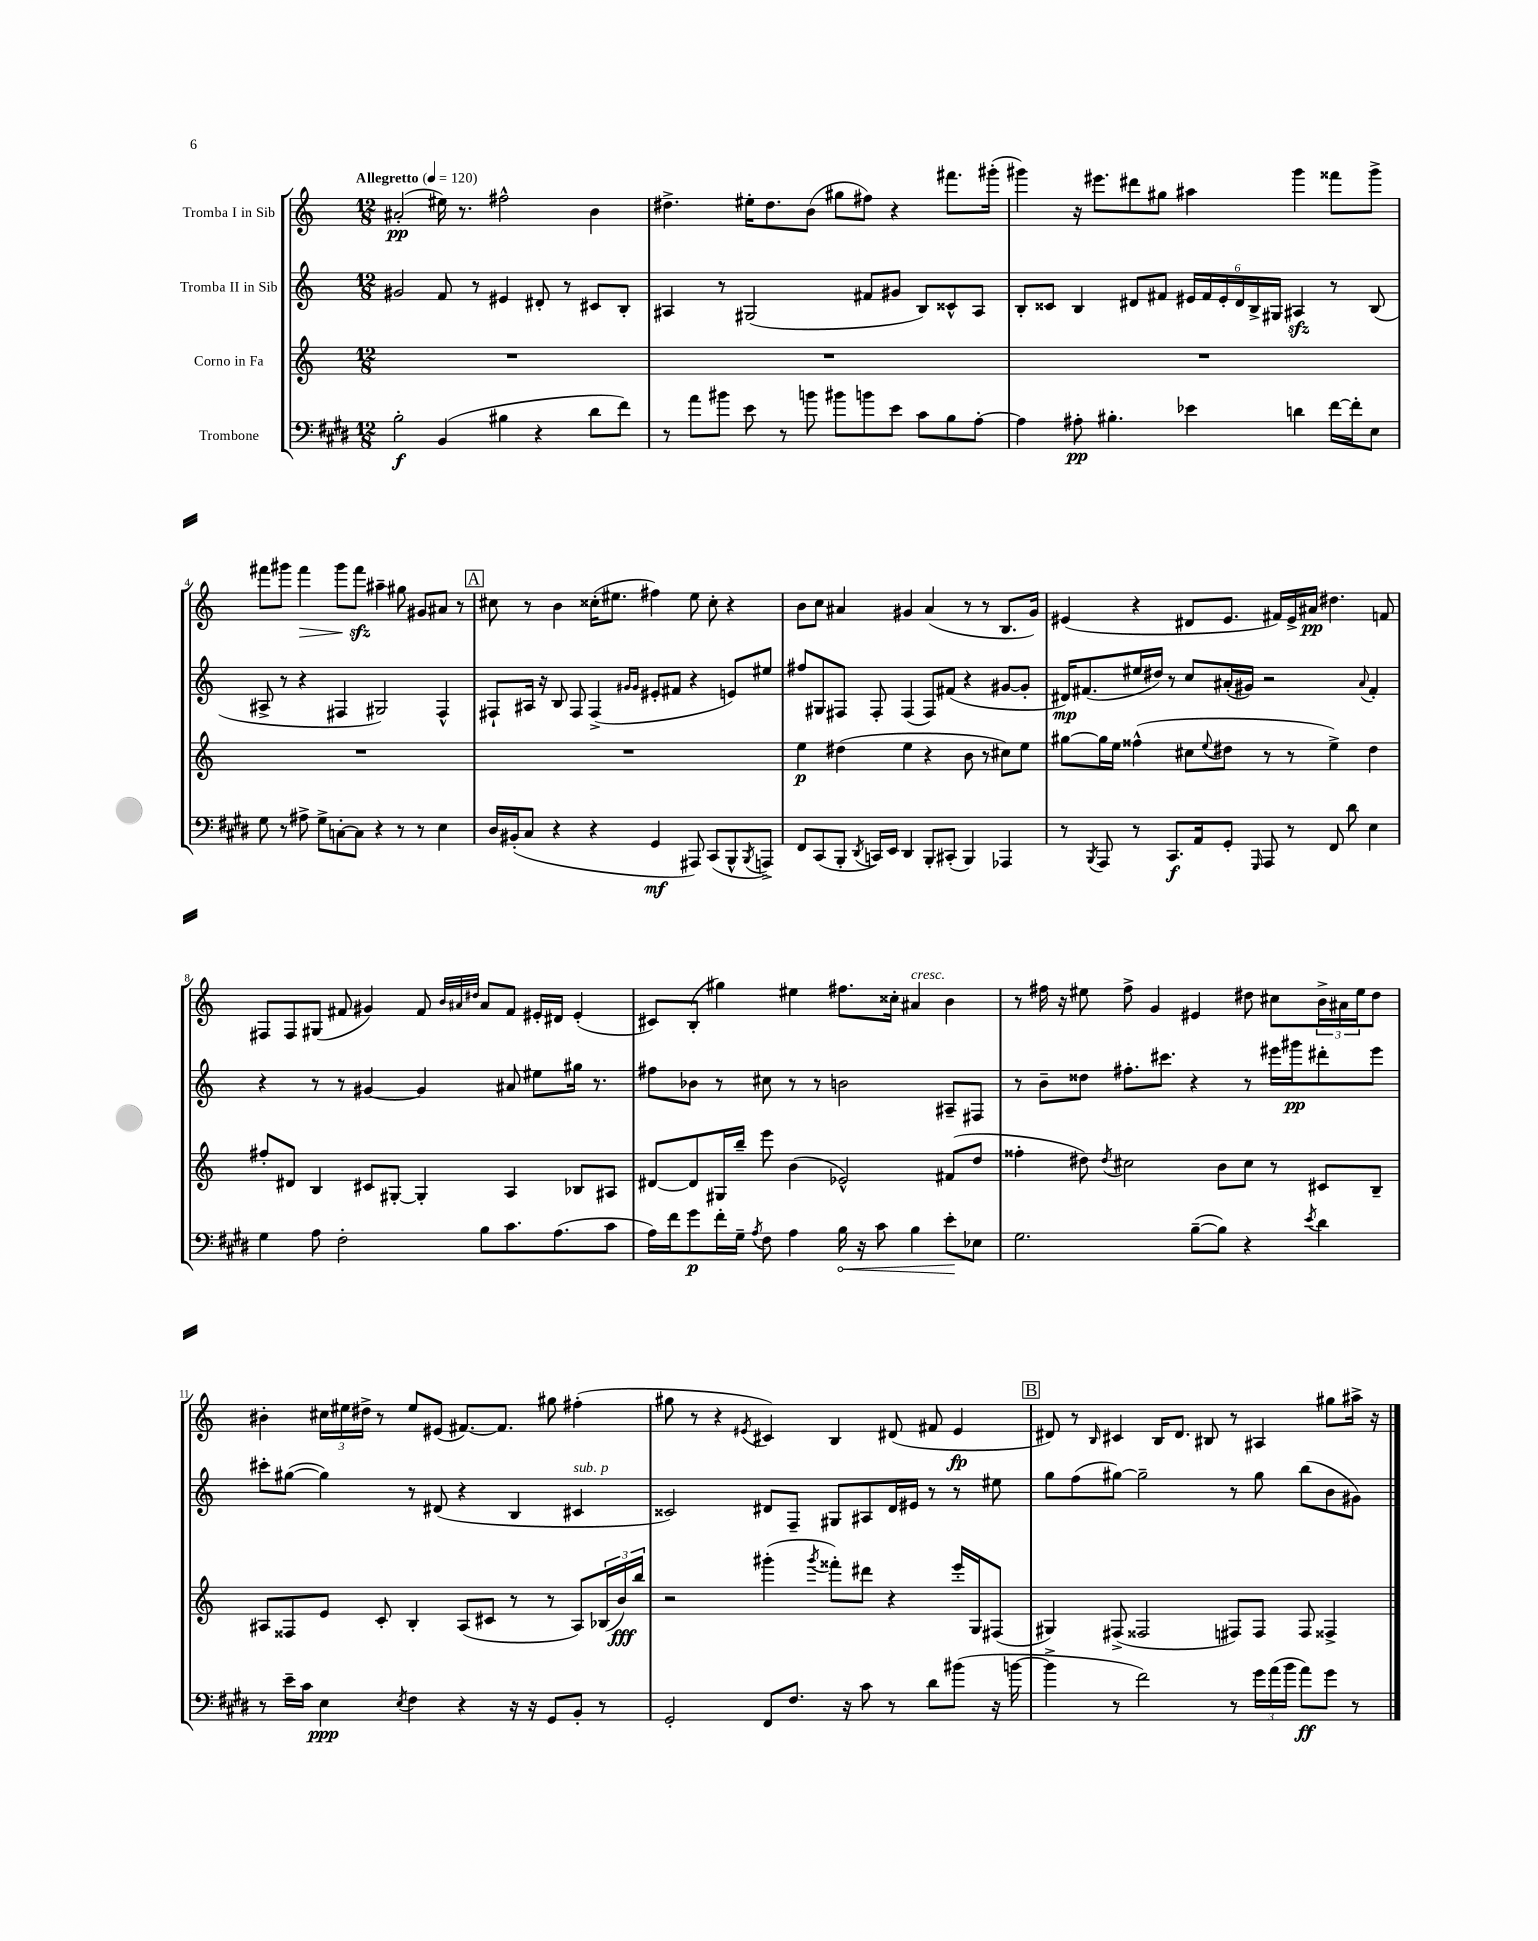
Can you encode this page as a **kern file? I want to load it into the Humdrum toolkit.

**kern	**kern	**kern	**kern
*staff4	*staff3	*staff2	*staff1
*clefF4	*clefG2	*clefG2	*clefG2
*k[f#c#g#d#]	*k[]	*k[]	*k[]
*M12/8	*M12/8	*M12/8	*M12/8
*MM120	*MM120	*MM120	*MM120
2B'\	1.r	2g#/	(2a#'/
(4BB/	.	8f/	16ee#\)
.	.	.	8.r
.	.	8r	.
4B#\	.	4e#/	2ff#^^\
4r	.	8d#'/	.
.	.	8r	.
8d#\L	.	8c#/L	4b\
8f#\J)	.	8B'/J	.
=	=	=	=
8r	1.r	4A#/	4.dd#^\
8a\L	.	.	.
8b#\J	.	8r	.
8e\	.	(2G#/	16ee#'\LK
.	.	.	8.dd#\
8r	.	.	.
8b\	.	.	(8b\J
8b#\L	.	.	8gg#\L
8b\	.	8f#/L	8ff#\J)
8e\J	.	8g#/J	4r
8c#\L	.	8B/L)	.
8B\	.	8c##^^/	8.fff#\L
[8A'\J	.	8A#/J	.
.	.	.	(16ggg#'\Jk
=	=	=	=
4A\]	1.r	8B'/L	4ggg#\)
.	.	8c##/J	.
8A#'\	.	4B/	16r
.	.	.	8.eee#\L
4.B#'\	.	.	.
.	.	8d#/L	8ddd#\
.	.	8f#/J	8gg#\J
4e-\	.	24e#/LL	4aa#\
.	.	24f#/	.
.	.	24e#'/	.
.	.	24d#/	.
.	.	24B^/	.
.	.	24G#/JJ	.
4d\	.	4A#/	4ggg#\
[16f#\LL	.	8r	8fff##\L
16f#'\]J	.	.	.
8E\J	.	(8B/	8ggg#^\J
=	=	=	=
8G#\	1.r	8A#^/	8fff#\L
8r	.	8r	8ggg#\J
8A#^\	.	4r	4fff#\
8G#^\L	.	.	.
[8C'\	.	4F#/	8ggg#\L
8C\]J	.	.	8fff#\J
4r	.	2G#/)	4aa#~\
8r	.	.	8gg#\
8r	.	.	8g#/L
4E\	.	4F#^^/	8a#/J
.	.	.	8r
=	=	=	=
16D#/LL	1.r	8F#`/L	8cc#\
(16BB#'/J	.	.	.
8C#/J	.	16A#/Jk	8r
.	.	16r	.
4r	.	8B/	4b\
.	.	8F#/	.
4r	.	(4F#^/	(16cc##'\LK
.	.	.	8.ee#\J
.	.	16qqg#/LL	.
.	.	16qqg#/JJ	.
4GG#/	.	8e#'/L	4ff#\)
.	.	8f#/J	.
8AAA#/)	.	4r	8ee#\
(8CC#/L	.	.	8cc##'\
8BBB^^/	.	8e/L)	4r
8qBBB/	.	.	.
8AAA^/J)	.	8ee#/J	.
=	=	=	=
8FF#/L	4ee\	8ff#/L	8b\L
(8CC#/	.	8G#/	8cc\J
8BBB'/J	(4dd#\	8F#/J	4a#/
8qDD#/	.	.	.
16CC/LL)	.	8F#'/	.
16EE/JJ	.	.	.
4DD#/	4ee\	(4F#/	4g#/
8BBB'/L	4r	8F#/L)	(4a#/
(8CC#'/J	.	(8f#/J	.
4BBB/)	8b\	4r	8r
.	8r	.	8r
4AAA-/	8cc#\L)	[8g#/L	8.B/L
.	8ee\J	8g#'/]J	.
.	.	.	16g#/Jk)
=	=	=	=
8r	[8gg#\L	16d#/LK)	(4e#/
.	.	(8.f#/	.
8qBBB/	.	.	.
8AAA/	16gg#\]L	.	.
.	16ee\JJ	.	.
8r	(4ff##^^\	16ee#/L	4r
.	.	16dd#/JJ)	.
8.CC#/L	.	8r	.
.	8cc#\L	8cc/L	8d#/L
16AA/k	.	.	.
.	8qqee/	.	.
8GG#'/J	8dd#\J	(16a#'/L	8.e#/J
.	.	16g#/JJ)	.
16qqGGG#/	.	.	.
8AAA/	8r	2r	.
.	.	.	16f#/LL)
8r	8r	.	16e#^/
.	.	.	16a#/JJ
8FF#/	4ee^\)	.	4.dd#\
8d#\	.	.	.
.	.	8qqa#/	.
4E\	4dd#\	4f#'/	.
.	.	.	8f/
=	=	=	=
4G#\	8ff#'/L	4r	8F#/L
.	8d#/J	.	8F#/
8A\	4B/	8r	(8G#/J
2F#'\	.	8r	8f#/
.	8c#/L	[4g#/	4g#/)
.	[8G#'/J	.	.
.	4G#'/]	4g#/]	8f#/
.	.	.	32qqb/LLL
.	.	.	32qqa#/
.	.	.	32qqdd#/JJJ
8B\L	.	.	8a#/L
8.c#\	4A/	8a#/	8f#/J
.	.	8ee#\L	16e#'/LL
(8.A\	.	.	16d#/JJ
.	8B-/L	16gg#\Jk	(4e#'/
.	.	8.r	.
8c#\J	8A#/J	.	.
=	=	=	=
16A\LL)	[8d#/L	8ff#\L	8c#/L)
16f#\J	.	.	.
8g#\	8d#/]	8b-\J	(8B'/J
16f#'\L	16G#/L	8r	4gg#\)
16G#~\JJ	16bb~/JJ	.	.
8qA/	.	.	.
8F#\	8eee\	8cc#\	.
4A\	(4b\	8r	4ee#\
.	.	8r	.
16B\	2e-^^/)	2b\	8.ff#\L
16r	.	.	.
8c#\	.	.	.
.	.	.	16cc##'\Jk
4B\	.	.	4a#/
8e'\L	(8f#/L	8A#~/L	4b\
8E-\J	8dd/J	8F#/J	.
=	=	=	=
2.G#\	4ff##'\	8r	8r
.	.	8b~\L	16ff#\
.	.	.	16r
.	8dd#\)	8dd##\J	8ee#\
.	8qdd#/	.	.
.	2cc#\	8.ff#'\L	8ff#^\
.	.	.	4g/
.	.	8.ccc#\J	.
([8B~\L	.	4r	4e#/
8B\]J)	8b\L	.	.
4r	8cc#\J	8r	8dd#\
.	8r	16eee#\LL	8cc#\L
.	.	16ggg#\J	.
8qe/	.	.	.
4d#\	8c#/L	8ddd#'\	24b^\L
.	.	.	24a#\
.	.	.	24ee#\J
.	8B~/J	8eee#\J	8dd#\J
=	=	=	=
8r	8A#/L	8ccc#'\L	4b#'\
16e~\LL	8F##/	([8gg#\J	.
16c#\JJ	.	.	.
4E\	8e/J	4gg#\])	24cc#\LL
.	.	.	24ee#\
.	.	.	24dd#^\JJ
.	8c'/	.	8r
8qE/	.	.	.
4F#\	4B'/	8r	8ee#/L
.	.	(8d#/	(8e#/J
4r	(8A#/L	4r	[8.f#/L)
.	8c#/J	.	.
.	.	.	8.f#/]J
16r	8r	4B/	.
16r	.	.	.
8GG#/L	8r	.	8gg#\
8BB'/J	8A#/L)	4c#/	(4ff#'\
8r	(24B-/L	.	.
.	24b/)	.	.
.	24bb/JJ	.	.
=	=	=	=
2GG#'/	2r	2c##/)	8gg#\
.	.	.	8r
.	.	.	4r
.	.	.	8qe#/
8FF#/L	(4ggg#'\	8d#/L	4c#/)
8.F#/J	.	8F~/J	.
.	8qggg#/	.	.
.	8fff##'\L)	8G#/L	4B/
16r	.	.	.
8c#\	8ddd#\J	8A#/	.
8r	4r	16d#/L	(8d#/
.	.	16e#/JJ	.
8d#\L	.	8r	8f#/
(8b#\J	16eee'/LL	8r	4e#/
.	16G/J	.	.
16r	(8F#/J	8ee#\	.
[16b\	.	.	.
=	=	=	=
4b^\]	4G#/)	8gg\L	8d#/)
.	.	(8ff\	8r
.	.	.	16qqB/
8r	(8F#^/	[8gg#\J)	4c#/
2f#\)	2F##/	2gg#~\]	.
.	.	.	16B/LK
.	.	.	8.d#/J
.	.	.	8B#/
8r	8F#/L)	8r	8r
24g#\LL	8F#/J	8gg#\	4A#/
(24a\	.	.	.
24b\JJ	.	.	.
8a\L)	8F#/	(8bb\L	.
8g#\J	4F##^/	8b\	8gg#\L
8r	.	8g#\J)	16aa#^\Jk
.	.	.	16r
==	==	==	==
*-	*-	*-	*-
